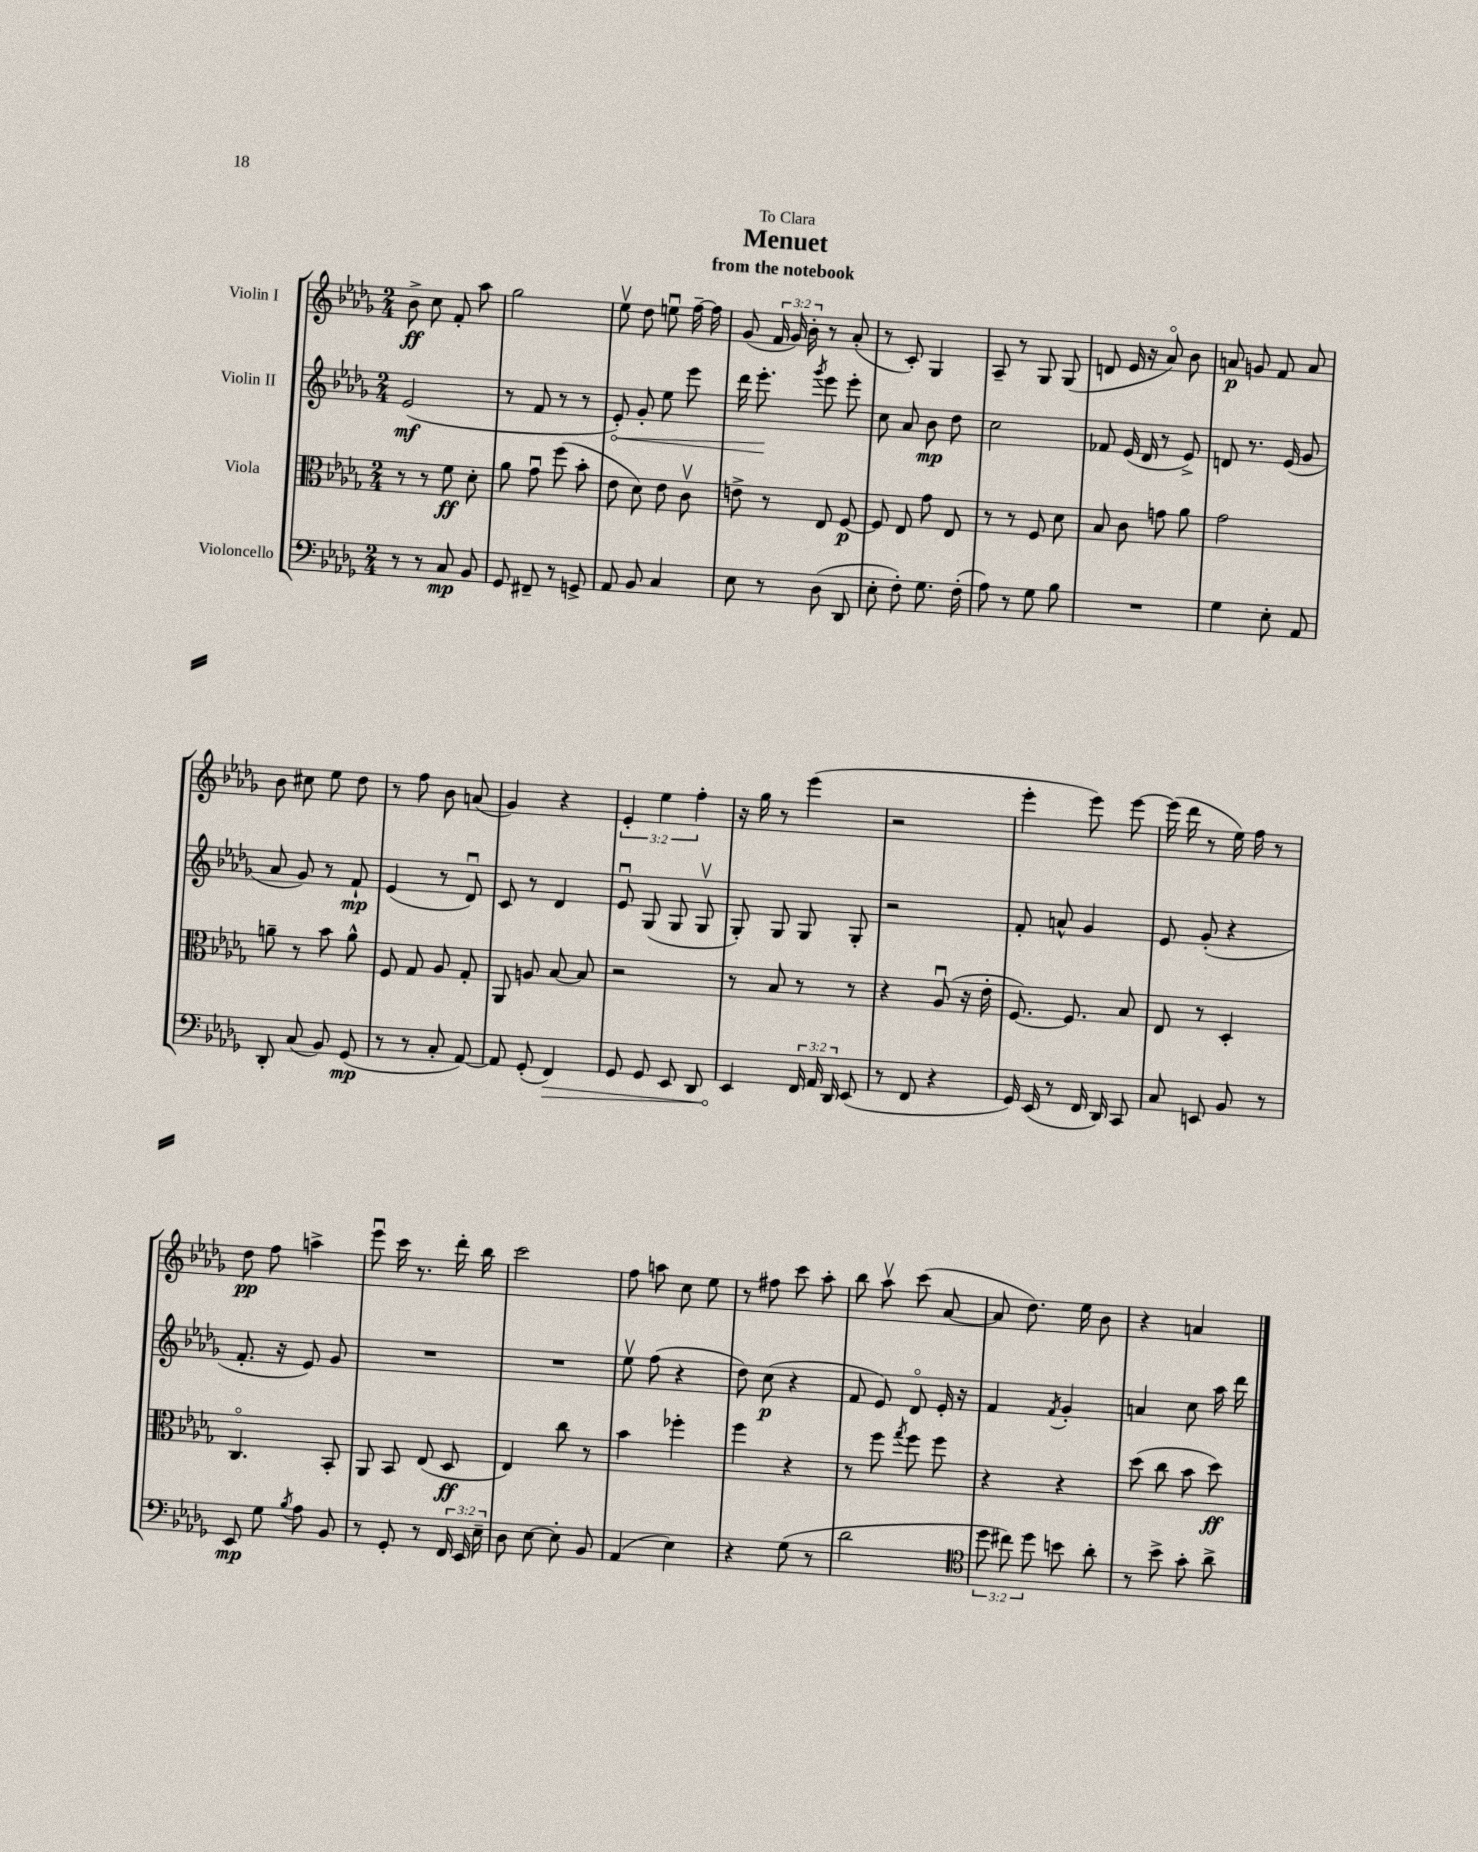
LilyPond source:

\header { title = "Menuet" subtitle = "from the notebook" dedication = "To Clara" }
<<
\new StaffGroup <<
\new Staff = "s0" \with { instrumentName = "Violin I" } {
    \clef treble \key des \major \numericTimeSignature \time 2/4 \override Staff.TupletNumber.text = #tuplet-number::calc-fraction-text
    \autoBeamOff bes'8->\ff c''8 f'8-. aes''8 |
    ges''2 |
    ees''8\upbow des''8 e''8\downbow f''16~-- f''16 |
    ges'8( \tuplet 3/2 { f'16 ges'16) bes'16-. } r8 aes'8-.( |
    r8 c'8-.) ges4 |
    aes8-- r8 ges8 ges8( |
    d'8 ees'16 r16 aes'8\flageolet) bes'8 |
    a'8\p g'8 f'8 a'8 |
    bes'8 cis''8 ees''8 des''8 |
    r8 f''8 bes'8 a'8( |
    ges'4) r4 |
    \tuplet 3/2 { ees'4-. ees''4 f''4-. } |
    r16 ges''16 r8 ees'''4( |
    r2 |
    ees'''4-. ees'''8) ees'''8~ |
    ees'''16( des'''16 r8 ees''16) f''16 r8 |
    des''8\pp f''8 a''4-> |
    ees'''8\downbow c'''16 r8. des'''16-. bes''16 |
    c'''2 |
    f''8 a''8 c''8 ees''8 |
    r8 fis''8 c'''8 aes''8-. |
    bes''8 aes''8\upbow c'''8( aes'8~ |
    aes'8 des''8.) ees''16 bes'8 |
    r4 a'4 \bar "|." |
}
\new Staff = "s1" \with { instrumentName = "Violin II" } {
    \clef treble \key des \major \numericTimeSignature \time 2/4
    \autoBeamOff ees'2\mf( |
    r8 f'8 r8 r8 |
    \once \override Hairpin.circled-tip = ##t ees'8-.\<) ges'8-. ees''8 ees'''8 |
    des'''16 ees'''8.-.\! \acciaccatura { ges'''8 } ees'''8 ees'''8-. |
    c''8 aes'8 bes'8\mp des''8 |
    c''2 |
    fes'8 ees'16( des'16 r8 ees'8->) |
    d'8 r8. ees'16( ges'8 |
    aes'8 ges'8) r8 f'8-!\mp |
    ees'4( r8 des'8\downbow) |
    c'8 r8 des'4 |
    ees'8\downbow ges8( ges8 ges8\upbow |
    ges8-.) ges8 ges8 ges8-. |
    r2 |
    f'8-. a'8-^ ges'4 |
    ees'8 ges'8-.( r4 |
    f'8.-. r16 ees'8) ges'8 |
    R2 |
    R2 |
    ees''8\upbow f''8( r4 |
    des''8) c''8\p( r4 |
    f'8 ees'8) des'8\flageolet ees'16-. r16 |
    f'4 \acciaccatura { f'8 } ges'4-. |
    a'4 c''8 aes''16 des'''16 \bar "|." |
}
\new Staff = "s2" \with { instrumentName = "Viola" } {
    \clef alto \key des \major \numericTimeSignature \time 2/4
    \autoBeamOff r8 r8 f'8\ff des'8-. |
    aes'8 ges'8\downbow f''8( bes'8-. |
    ees'8 des'8) ees'8 c'8\upbow |
    e'8-> r8 ees8 f8~\p |
    f8 ees8 ges'8 ees8 |
    r8 r8 f8 des'8 |
    bes8 c'8 g'8 aes'8 |
    ges'2 |
    a'8-- r8 bes'8 a'8-^ |
    f8 ges8 aes8 ges8-. |
    aes,8 a8 bes8~ bes8 |
    r2 |
    r8 bes8 r8 r8 |
    r4 aes8\downbow( r16 ees'16-. |
    f8.~) f8. bes8 |
    ees8 r8 des4-. |
    c4.\flageolet bes,8-. |
    aes,8 bes,8 ees8( des8\ff |
    ees4) c''8 r8 |
    bes'4 fes''4-. |
    f''4 r4 |
    r8 f''8 \acciaccatura { ges''8 } f''8 f''8 |
    r4 r4 |
    des''8( c''8 bes'8 des''8\ff) \bar "|." |
}
\new Staff = "s3" \with { instrumentName = "Violoncello" } {
    \clef bass \key des \major \numericTimeSignature \time 2/4 \override Staff.TupletNumber.text = #tuplet-number::calc-fraction-text
    \autoBeamOff r8 r8 c8\mp bes,8 |
    ges,8 fis,8-- r8 g,8-> |
    aes,8 bes,8 c4 |
    ees8 r8 des8( des,8 |
    ees8-. f8-.) ges8. f16-.( |
    aes8) r8 ges8 bes8 |
    R2 |
    ges4 ees8-. aes,8 |
    des,8-. c8( bes,8) ges,8\mp( |
    r8 r8 c8-. aes,8~) |
    aes,8 ges,8-.( \once \override Hairpin.circled-tip = ##t f,4\>) |
    ges,8 ges,8 ees,8 des,8 |
    ees,4\! \tuplet 3/2 { f,16 aes,16 des,16 } ees,8( |
    r8 f,8 r4 |
    ges,16) ees,16( r8 f,16 des,16) c,8 |
    c8 e,8 bes,8 r8 |
    ees,8\mp ges8 \acciaccatura { bes8 } aes8 bes,8 |
    r8 ges,8-. r8 \tuplet 3/2 { f,16 ees,16 ees16-- } |
    des8 ees8~ ees8-. bes,8 |
    aes,4( ees4) |
    r4 ges8( r8 |
    des'2 |
    \clef tenor \tuplet 3/2 { des''8 cis''8) des''8 } b'8 aes'8-. |
    r8 bes'8-> ges'8-. aes'8-> \bar "|." |
}
>>
>>
\layout { \context { \Score \remove "Bar_number_engraver" } }
